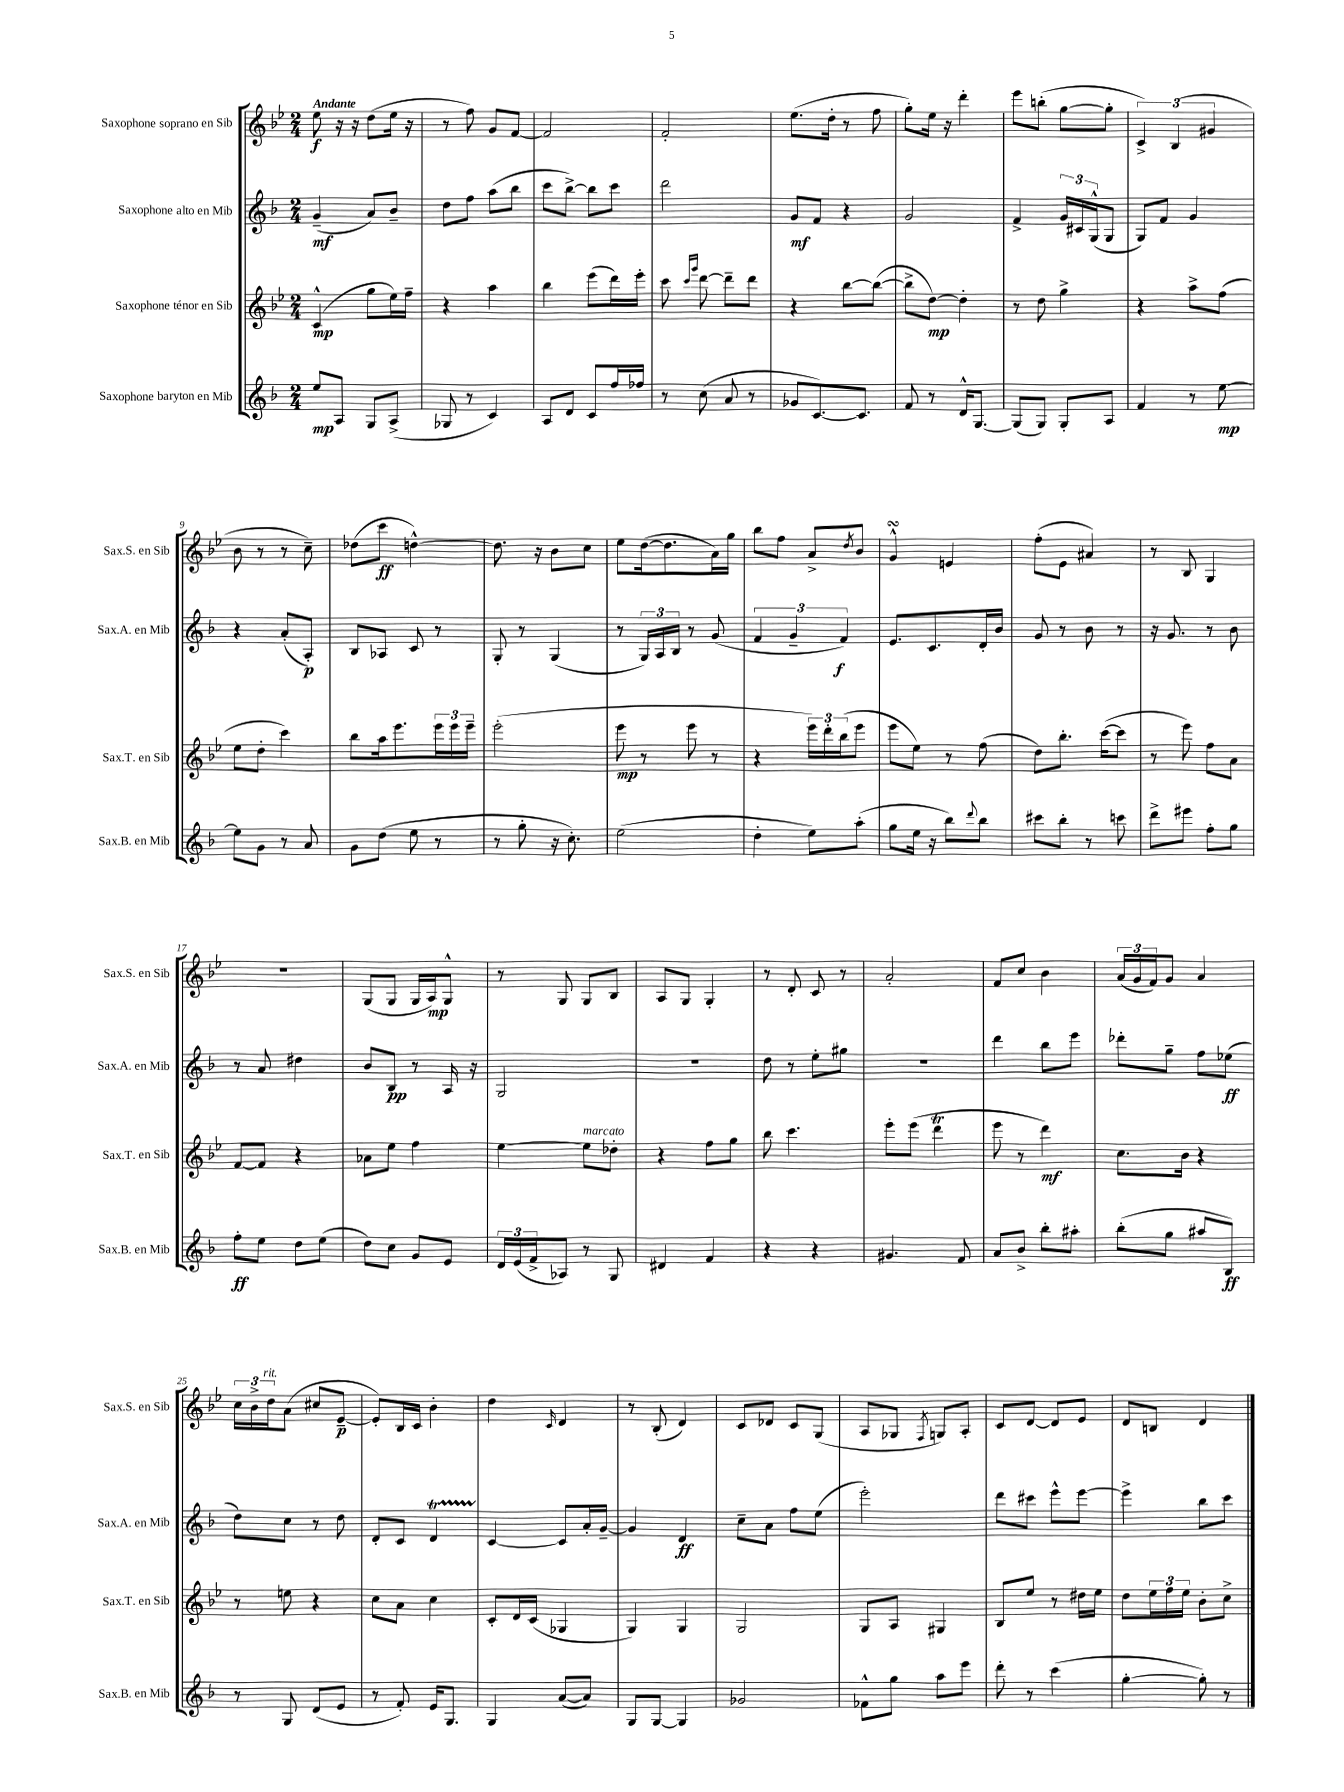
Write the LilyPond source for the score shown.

<<
\new StaffGroup <<
\new Staff = "s0" \with { instrumentName = "Saxophone soprano en Sib" shortInstrumentName = "Sax.S. en Sib" } {
    \clef treble \key bes \major \numericTimeSignature \time 2/4 \tempo "Andante"
    ees''8\f r16 r16 d''8( ees''16 r16 |
    r8 f''8) g'8 f'8~ |
    f'2 |
    f'2-. |
    ees''8.( d''16-. r8 f''8 |
    g''8-.) ees''16 r16 d'''4-. |
    ees'''8 b''8-.( g''8~ g''8-. |
    \tuplet 3/2 { c'4->) bes4( gis'4 } |
    bes'8 r8 r8 c''8--) |
    des''8( c'''8\ff d''4~-^) |
    d''8. r16 bes'8 c''8 |
    ees''8 d''16~( d''8. a'16) g''16 |
    bes''8 f''8 a'8-> \acciaccatura { d''8 } bes'8 |
    g'4-^\turn e'4 |
    f''8-.( ees'8 ais'4) |
    r8 bes8 g4 |
    R2 |
    g8( g8 g16 a16\mp) g8-^ |
    r8 g8 g8 bes8 |
    a8 g8 g4-. |
    r8 d'8-. c'8 r8 |
    a'2-. |
    f'8 c''8 bes'4 |
    \tuplet 3/2 { a'16( g'16 f'16) } g'8 a'4 |
    \tuplet 3/2 { c''16 bes'16-> d''16^\markup { \italic "rit." } } a'8( cis''8 ees'8~--\p |
    ees'8-.) bes16 c'16 bes'4-. |
    d''4 \grace { c'16 } d'4 |
    r8 bes8-.( d'4) |
    c'8 des'8 c'8 g8( |
    a8 ges8 \acciaccatura { f8 } g8) a8-. |
    c'8 d'8~ d'8 ees'8 |
    d'8 b8 d'4 \bar "|." |
}
\new Staff = "s1" \with { instrumentName = "Saxophone alto en Mib" shortInstrumentName = "Sax.A. en Mib" } {
    \clef treble \key f \major \numericTimeSignature \time 2/4
    g'4--\mf( a'8) bes'8-- |
    d''8 f''8 a''8( bes''8 |
    c'''8 bes''8~->) bes''8 c'''8 |
    d'''2 |
    g'8\mf f'8 r4 |
    g'2 |
    f'4-> \tuplet 3/2 { g'16 cis'16 g16-^( } g8 |
    g8) f'8 g'4 |
    r4 a'8-.( a8-.\p) |
    bes8 aes8 c'8 r8 |
    g8-. r8 g4( |
    r8 \tuplet 3/2 { g16) a16 bes16 } r8 g'8( |
    \tuplet 3/2 { f'4 g'4-- f'4\f) } |
    e'8. c'8. d'16-. bes'16 |
    g'8 r8 bes'8 r8 |
    r16 g'8. r8 bes'8 |
    r8 a'8 dis''4 |
    bes'8 bes8\pp r8 a16 r16 |
    g2 |
    R2 |
    d''8 r8 e''8-. gis''8 |
    R2 |
    d'''4 bes''8 e'''8 |
    des'''8-. g''8-- f''8 ees''8\ff( |
    d''8) c''8 r8 d''8 |
    d'8-. c'8 d'4\startTrillSpan |
    c'4~\stopTrillSpan c'8 a'16-. g'16~-- |
    g'4 d'4\ff |
    c''8-- a'8 f''8 e''8( |
    e'''2-.) |
    d'''8 cis'''8 e'''8-^ e'''8~ |
    e'''4-> bes''8 c'''8 \bar "|." |
}
\new Staff = "s2" \with { instrumentName = "Saxophone ténor en Sib" shortInstrumentName = "Sax.T. en Sib" } {
    \clef treble \key bes \major \numericTimeSignature \time 2/4
    c'4-^\mp( g''8 ees''16) f''16-- |
    r4 a''4 |
    bes''4 ees'''8( d'''16) ees'''16-. |
    c'''8 \grace { c'''16 g'''16 } d'''8~ d'''8-- d'''8 |
    r4 bes''8~ bes''8~( |
    bes''8-> d''8~\mp) d''4-. |
    r8 d''8 g''4-> |
    r4 a''8-> f''8( |
    ees''8 d''8-. c'''4) |
    bes''8 a''16 ees'''8. \tuplet 3/2 { ees'''16 ees'''16 ees'''16-- } |
    ees'''2-.( |
    ees'''8\mp r8 ees'''8 r8 |
    r4 \tuplet 3/2 { ees'''16) d'''16-. bes''16( } ees'''8 |
    ees'''8 ees''8) r8 f''8( |
    d''8) bes''8.-. c'''16~( c'''8 |
    r8 ees'''8) f''8 a'8 |
    f'8~ f'8 r4 |
    aes'8 ees''8 f''4 |
    ees''4~ ees''8^\markup { \italic "marcato" } des''8-. |
    r4 f''8 g''8 |
    bes''8 c'''4. |
    ees'''8-. ees'''8( d'''4\trill |
    ees'''8 r8 d'''4\mf) |
    c''8. bes'16 r4 |
    r8 e''8 r4 |
    c''8 a'8 c''4 |
    c'8-. d'16 c'16( ges4 |
    g4) g4 |
    g2 |
    g8 a8 gis4 |
    bes8 ees''8 r8 dis''16 ees''16 |
    d''8 \tuplet 3/2 { ees''16 f''16 ees''16 } bes'8-. c''8-> \bar "|." |
}
\new Staff = "s3" \with { instrumentName = "Saxophone baryton en Mib" shortInstrumentName = "Sax.B. en Mib" } {
    \clef treble \key f \major \numericTimeSignature \time 2/4
    e''8\mp a8 g8 a8->( |
    ges8 r8 c'4) |
    a8 d'8 c'8 f''16 fes''16 |
    r8 c''8( a'8 r8 |
    ges'8 c'8.~) c'8. |
    f'8 r8 d'16-^ g8.~ |
    g8( g8) g8-. a8 |
    f'4 r8 e''8~\mp |
    e''8 g'8 r8 a'8 |
    g'8 d''8( e''8 r8 |
    r8 g''8-. r16 c''8.-.) |
    e''2( |
    d''4-. e''8) a''8-.( |
    g''8 e''16 r16 bes''8) \appoggiatura { d'''8 } bes''8 |
    cis'''8 bes''8-. r8 c'''8 |
    d'''8-> eis'''8 f''8-. g''8 |
    f''8-.\ff e''8 d''8 e''8( |
    d''8) c''8 g'8 e'8 |
    \tuplet 3/2 { d'16 e'16( f'16-> } aes8) r8 g8 |
    dis'4 f'4 |
    r4 r4 |
    gis'4. f'8 |
    a'8 bes'8-> bes''8-. ais''8-. |
    bes''8-.( g''8 ais''8 bes8\ff) |
    r8 g8 d'8( e'8 |
    r8 f'8-.) e'16 g8. |
    g4 a'8~( a'8) |
    g8 g8~ g4 |
    ges'2 |
    fes'8-^ g''8 a''8 e'''8 |
    d'''8-. r8 c'''4( |
    g''4~-. g''8-.) r8 \bar "|." |
}
>>
>>
